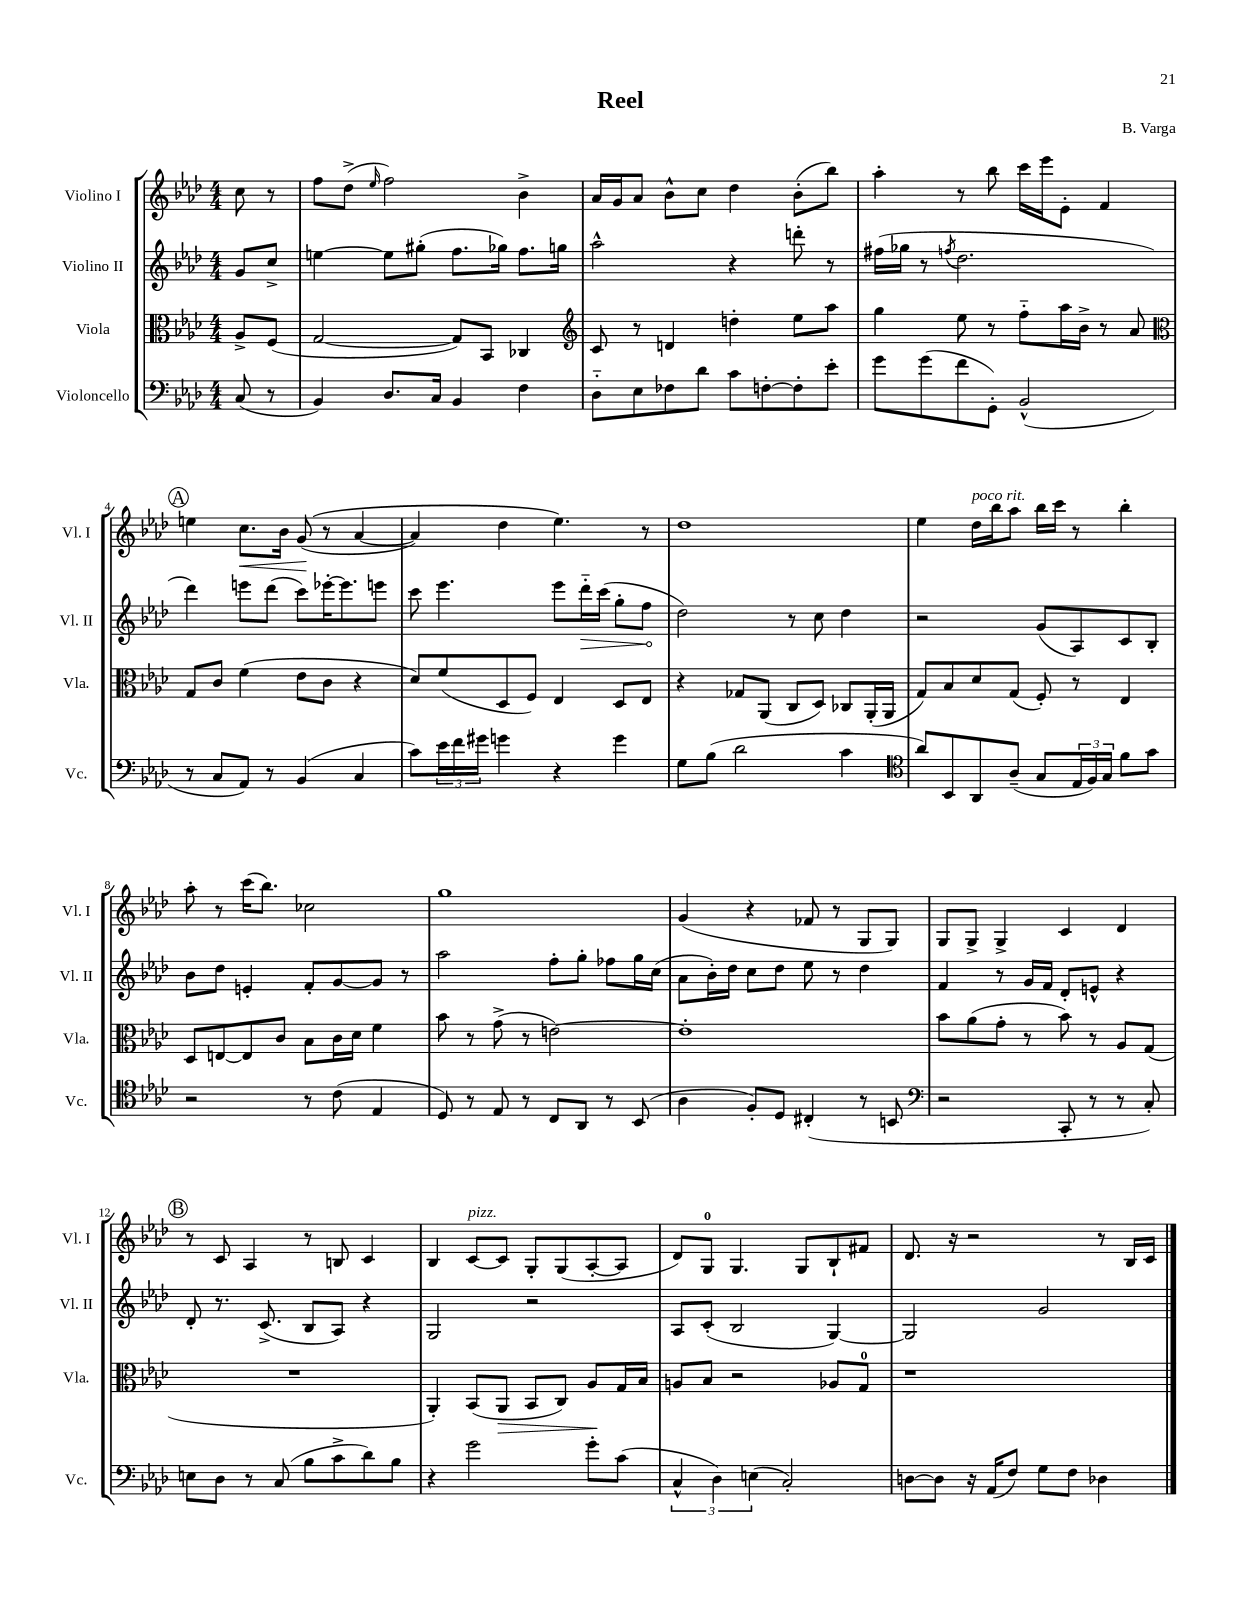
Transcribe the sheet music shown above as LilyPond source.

\header { title = "Reel" composer = "B. Varga" }
<<
\new StaffGroup <<
\new Staff = "s0" \with { instrumentName = "Violino I" shortInstrumentName = "Vl. I" } {
    \clef treble \key aes \major \numericTimeSignature \time 4/4 \partial 4
    c''8 r8 |
    f''8 des''8->( \grace { ees''16 } f''2) bes'4-> |
    aes'16 g'16 aes'8 bes'8-^ c''8 des''4 bes'8-.( bes''8) |
    aes''4-. r8 bes''8 c'''16 ees'''16 ees'8-. f'4 |
    \mark \markup { \circle "A" } e''4 c''8.\< bes'16 g'8\!(\( r8 aes'4~ |
    aes'4) des''4 ees''4.\) r8 |
    des''1 |
    ees''4 des''16^\markup { \italic "poco rit." } bes''16 aes''8 bes''16 c'''16 r8 bes''4-. |
    aes''8-. r8 c'''16( bes''8.) ces''2 |
    g''1 |
    g'4( r4 fes'8 r8 g8 g8) |
    g8 g8-> g4-> c'4 des'4 |
    \mark \markup { \circle "B" } r8 c'8 aes4 r8 b8 c'4 |
    bes4 c'8~^\markup { \italic "pizz." } c'8 g8-. g8( aes8~-. aes8 |
    des'8) g8-0 g4. g8 bes8-! fis'8 |
    des'8. r16 r2 r8 bes16 c'16 \bar "|." |
}
\new Staff = "s1" \with { instrumentName = "Violino II" shortInstrumentName = "Vl. II" } {
    \clef treble \key aes \major \numericTimeSignature \time 4/4 \partial 4
    g'8 c''8-> |
    e''4~ e''8 gis''8-.( f''8. ges''16) f''8. g''16 |
    aes''2-^ r4 d'''8-. r8 |
    fis''16( ges''16 r8 \acciaccatura { f''8 } des''2. |
    \mark \markup { \circle "A" } des'''4) e'''8 des'''8( c'''8) ees'''16~-. ees'''8. e'''8 |
    c'''8 ees'''4. ees'''8 \once \override Hairpin.circled-tip = ##t des'''16-_\> c'''16( g''8-. f''8\! |
    des''2) r8 c''8 des''4 |
    r2 g'8( aes8) c'8 bes8-. |
    bes'8 des''8 e'4-. f'8-. g'8~ g'8 r8 |
    aes''2 f''8-. g''8-. fes''8 g''16 c''16( |
    aes'8 bes'16-.) des''16 c''8 des''8 ees''8 r8 des''4 |
    f'4 r8 g'16 f'16 des'8-. e'8-^ r4 |
    \mark \markup { \circle "B" } des'8-. r8. c'8.->( bes8 aes8) r4 |
    g2 r2 |
    aes8 c'8-.( bes2 g4~) |
    g2 g'2 \bar "|." |
}
\new Staff = "s2" \with { instrumentName = "Viola" shortInstrumentName = "Vla." } {
    \clef alto \key aes \major \numericTimeSignature \time 4/4 \partial 4
    aes8-> f8( |
    g2~ g8) bes,8 ces4 |
    \clef treble c'8 r8 d'4 d''4-. ees''8 aes''8 |
    g''4 ees''8 r8 f''8-_ aes''16 bes'16-> r8 aes'8 |
    \mark \markup { \circle "A" } \clef alto g8 c'8 f'4( ees'8 c'8 r4 |
    des'8) f'8( des8 f8) ees4 des8 ees8 |
    r4 ges8 aes,8( c8 des8) ces8 aes,16-.( aes,16 |
    g8) bes8 des'8 g8( f8-.) r8 ees4 |
    des8 e8~ e8 c'8 bes8 c'16 des'16 f'4 |
    bes'8 r8 g'8->( r8 e'2~) |
    e'1-. |
    bes'8 aes'8( g'8-. r8 bes'8) r8 aes8 g8( |
    \mark \markup { \circle "B" } R1 |
    aes,4-.) bes,8( aes,8\> bes,8 c8) aes8\! g16 bes16 |
    a8 bes8 r2 aes8 g8-0 |
    r1 \bar "|." |
}
\new Staff = "s3" \with { instrumentName = "Violoncello" shortInstrumentName = "Vc." } {
    \clef bass \key aes \major \numericTimeSignature \time 4/4 \partial 4
    c8( r8 |
    bes,4) des8. c16 bes,4 f4 |
    des8-_ ees8 fes8 des'8 c'8 f8~-. f8-. ees'8-. |
    g'8 g'8( f'8 g,8-.) bes,2-^( |
    \mark \markup { \circle "A" } r8 c8 aes,8) r8 bes,4( c4 |
    c'8) \tuplet 3/2 { ees'16 f'16 gis'16 } g'4 r4 g'4 |
    g8 bes8( des'2 c'4 |
    \clef tenor aes'8) bes,8 aes,8 aes8--( g8 \tuplet 3/2 { ees16 f16) g16 } f'8 g'8 |
    r2 r8 c'8( ees4 |
    des8) r8 ees8 r8 c8 aes,8 r8 bes,8( |
    aes4 f8-.) des8 cis4-.( r8 b,8 |
    \clef bass r2 c,8-. r8 r8 c8-.) |
    \mark \markup { \circle "B" } e8 des8 r8 c8( bes8 c'8-> des'8) bes8 |
    r4 g'2 g'8-. c'8( |
    \tuplet 3/2 { c4-^ des4) e4( } c2-.) |
    d8~ d8 r16 aes,16( f8) g8 f8 des4 \bar "|." |
}
>>
>>
